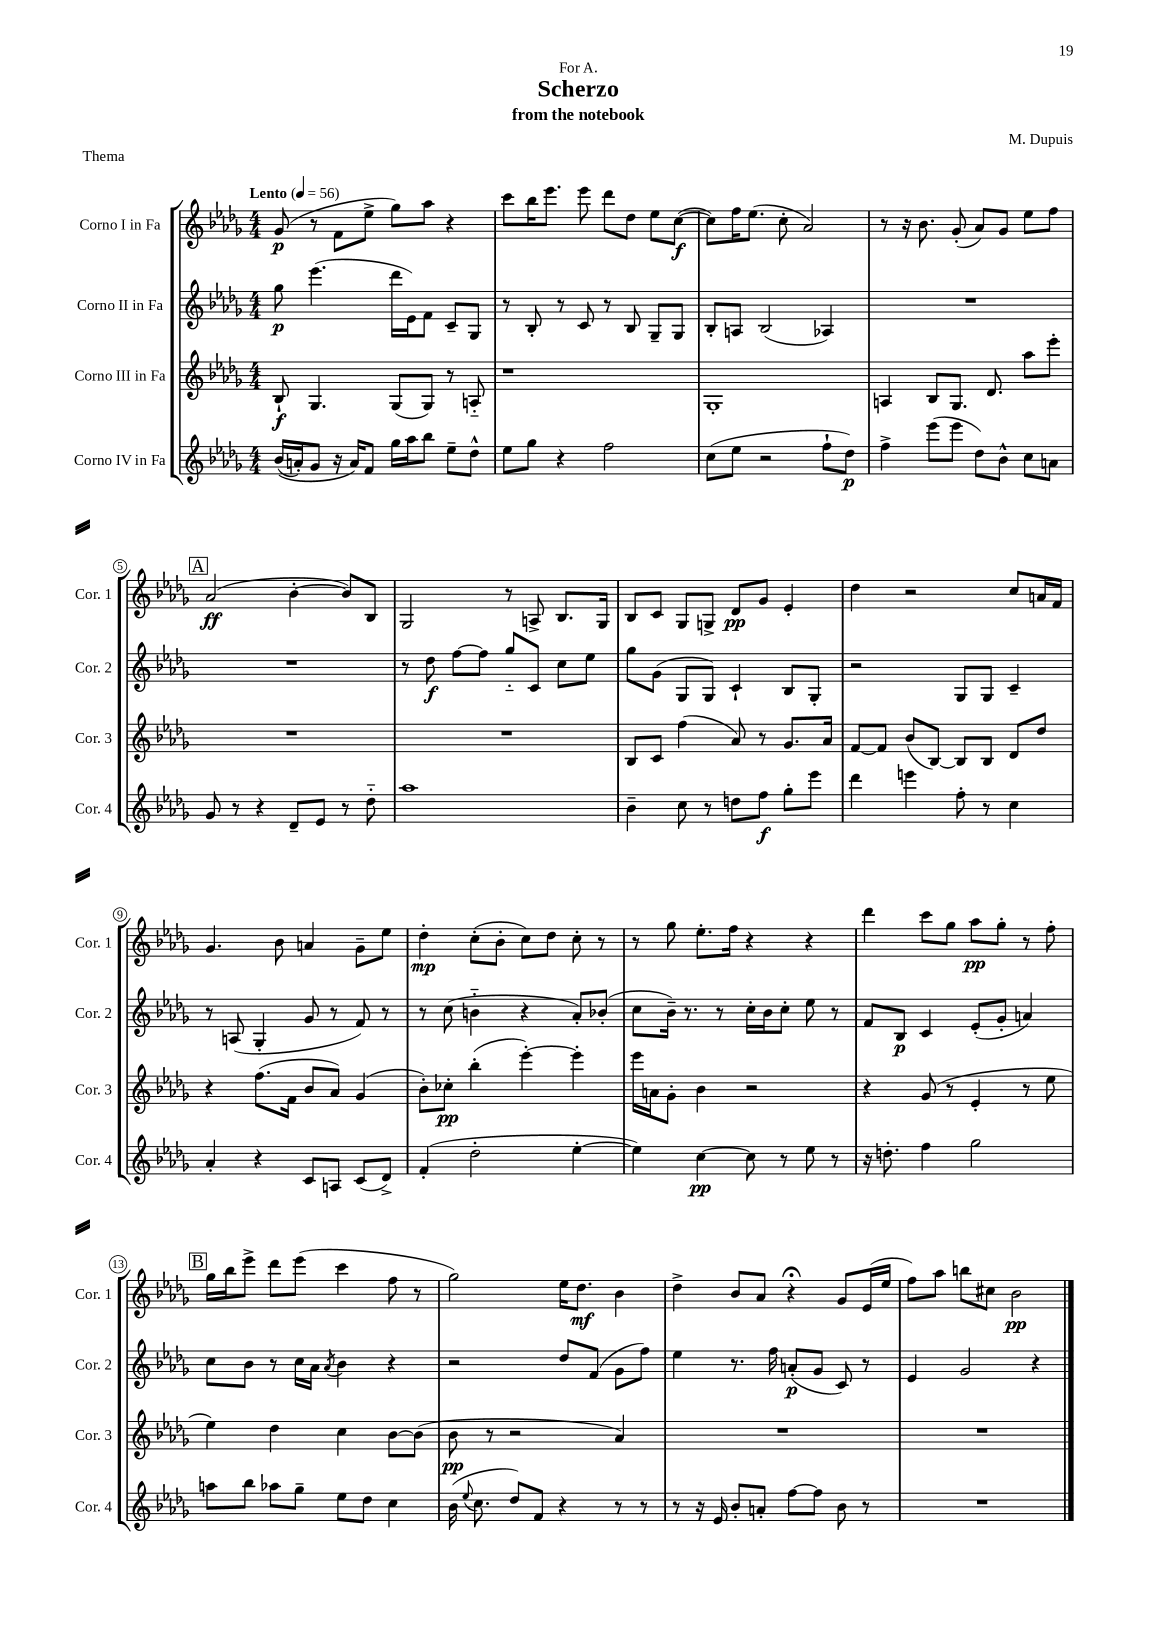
\header { title = "Scherzo" composer = "M. Dupuis" subtitle = "from the notebook" dedication = "For A." piece = "Thema" }
<<
\new StaffGroup <<
\new Staff = "s0" \with { instrumentName = "Corno I in Fa" shortInstrumentName = "Cor. 1" } {
    \clef treble \key des \major \numericTimeSignature \time 4/4 \tempo "Lento" 4 = 56
    \autoBeamOff ges'8\p( r8 f'8[ ees''8]-> ges''8[) aes''8] r4 |
    c'''8[ bes''16 ees'''8.] ees'''8 des'''8[ des''8] ees''8[ c''8]~\f( |
    c''8[) f''16 ees''8.]( c''8-. aes'2) |
    r8 r16 bes'8. ges'8-.( aes'8[) ges'8] ees''8[ f''8] |
    \mark \markup { \box "A" } aes'2\ff( bes'4~-. bes'8[) bes8] |
    ges2 r8 a8-> bes8.[ ges16] |
    bes8[ c'8] ges8[ g8]-> des'8[\pp ges'8] ees'4-. |
    des''4 r2 c''8[ a'16 f'16] |
    ges'4. bes'8 a'4 ges'8[-- ees''8] |
    des''4-.\mp c''8[-.( bes'8]-. c''8[) des''8] c''8-. r8 |
    r8 ges''8 ees''8.[-. f''16] r4 r4 |
    des'''4 c'''8[ ges''8] aes''8[\pp ges''8]-. r8 f''8-. |
    \mark \markup { \box "B" } ges''16[ bes''16 ees'''8]-> des'''8[ ees'''8]( c'''4 f''8 r8 |
    ges''2) ees''16[ des''8.]\mf bes'4 |
    des''4-> bes'8[ aes'8] r4\fermata ges'8[ ees'16( ees''16] |
    f''8[) aes''8] b''8[ cis''8] bes'2\pp \bar "|." |
}
\new Staff = "s1" \with { instrumentName = "Corno II in Fa" shortInstrumentName = "Cor. 2" } {
    \clef treble \key des \major \numericTimeSignature \time 4/4
    \autoBeamOff ges''8\p ees'''4.( des'''16[ ees'16) f'8] c'8[-- ges8] |
    r8 bes8-. r8 c'8 r8 bes8 ges8[-- ges8] |
    bes8[-. a8] bes2( aes4) |
    R1 |
    \mark \markup { \box "A" } R1 |
    r8 des''8\f f''8[~ f''8] ges''8[-_ c'8] c''8[ ees''8] |
    ges''8[ ges'8]( ges8[ ges8]) c'4-! bes8[ ges8]-. |
    r2 ges8[ ges8] c'4-- |
    r8 a8( ges4-. ges'8 r8 f'8) r8 |
    r8 c''8( b'4-_ r4 aes'8[-.) bes'8]-.( |
    c''8[ bes'16]--) r8. r8 c''16[-. bes'16 c''8]-. ees''8 r8 |
    f'8[ bes8]\p c'4 ees'8[-.( ges'8]-. a'4) |
    \mark \markup { \box "B" } c''8[ bes'8] r8 c''16[ aes'16] \acciaccatura { aes'8 } bes'4 r4 |
    r2 des''8[ f'8]( ges'8[ f''8]) |
    ees''4 r8. f''16 a'8[-.\p( ges'8] c'8) r8 |
    ees'4 ges'2 r4 \bar "|." |
}
\new Staff = "s2" \with { instrumentName = "Corno III in Fa" shortInstrumentName = "Cor. 3" } {
    \clef treble \key des \major \numericTimeSignature \time 4/4
    \autoBeamOff bes8-!\f ges4. ges8[( ges8]) r8 a8-_ |
    r1 |
    ges1-. |
    a4 bes8[ ges8.] des'8. aes''8[ ees'''8]-. |
    \mark \markup { \box "A" } R1 |
    R1 |
    bes8[ c'8] f''4( aes'8) r8 ges'8.[ aes'16] |
    f'8[~ f'8] bes'8[( bes8]~) bes8[ bes8] des'8[ des''8] |
    r4 f''8.[( f'16] bes'8[ aes'8]) ges'4( |
    bes'8[-.) ces''8]-.\pp bes''4-.( ees'''4~-.) ees'''4-. |
    ees'''16[ a'16 ges'8]-. bes'4 r2 |
    r4 ges'8( r8 ees'4-. r8 ees''8 |
    \mark \markup { \box "B" } ees''4) des''4 c''4 bes'8[~ bes'8]( |
    bes'8\pp r8 r2 aes'4) |
    R1 |
    R1 \bar "|." |
}
\new Staff = "s3" \with { instrumentName = "Corno IV in Fa" shortInstrumentName = "Cor. 4" } {
    \clef treble \key des \major \numericTimeSignature \time 4/4
    \autoBeamOff bes'16[(\( a'16-.) ges'8] r16 a'16[\) f'8] ges''16[ aes''16 bes''8] ees''8[-- des''8]-^ |
    ees''8[ ges''8] r4 f''2 |
    c''8[( ees''8] r2 f''8[-! des''8]\p) |
    f''4-> ees'''8[( ees'''8] des''8[) bes'8]-^ c''8[ a'8] |
    \mark \markup { \box "A" } ges'8 r8 r4 des'8[-- ees'8] r8 des''8-_ |
    aes''1 |
    bes'4-- c''8 r8 d''8[ f''8]\f ges''8[-. ees'''8] |
    des'''4 e'''4 f''8-. r8 c''4 |
    aes'4-. r4 c'8[ a8] c'8[( des'8]->) |
    f'4-.( des''2-. ees''4~-. |
    ees''4) c''4~\pp c''8 r8 ees''8 r8 |
    r16 d''8.-. f''4 ges''2 |
    \mark \markup { \box "B" } a''8[ bes''8] aes''8[ ges''8]-- ees''8[ des''8] c''4 |
    bes'16( \appoggiatura { ees''8 } c''8. des''8[) f'8] r4 r8 r8 |
    r8 r16 ees'16 bes'8[-. a'8]-. f''8[~ f''8] bes'8 r8 |
    R1 \bar "|." |
}
>>
>>
\layout { \context { \Score \override BarNumber.stencil = #(make-stencil-circler 0.1 0.3 ly:text-interface::print) } }
